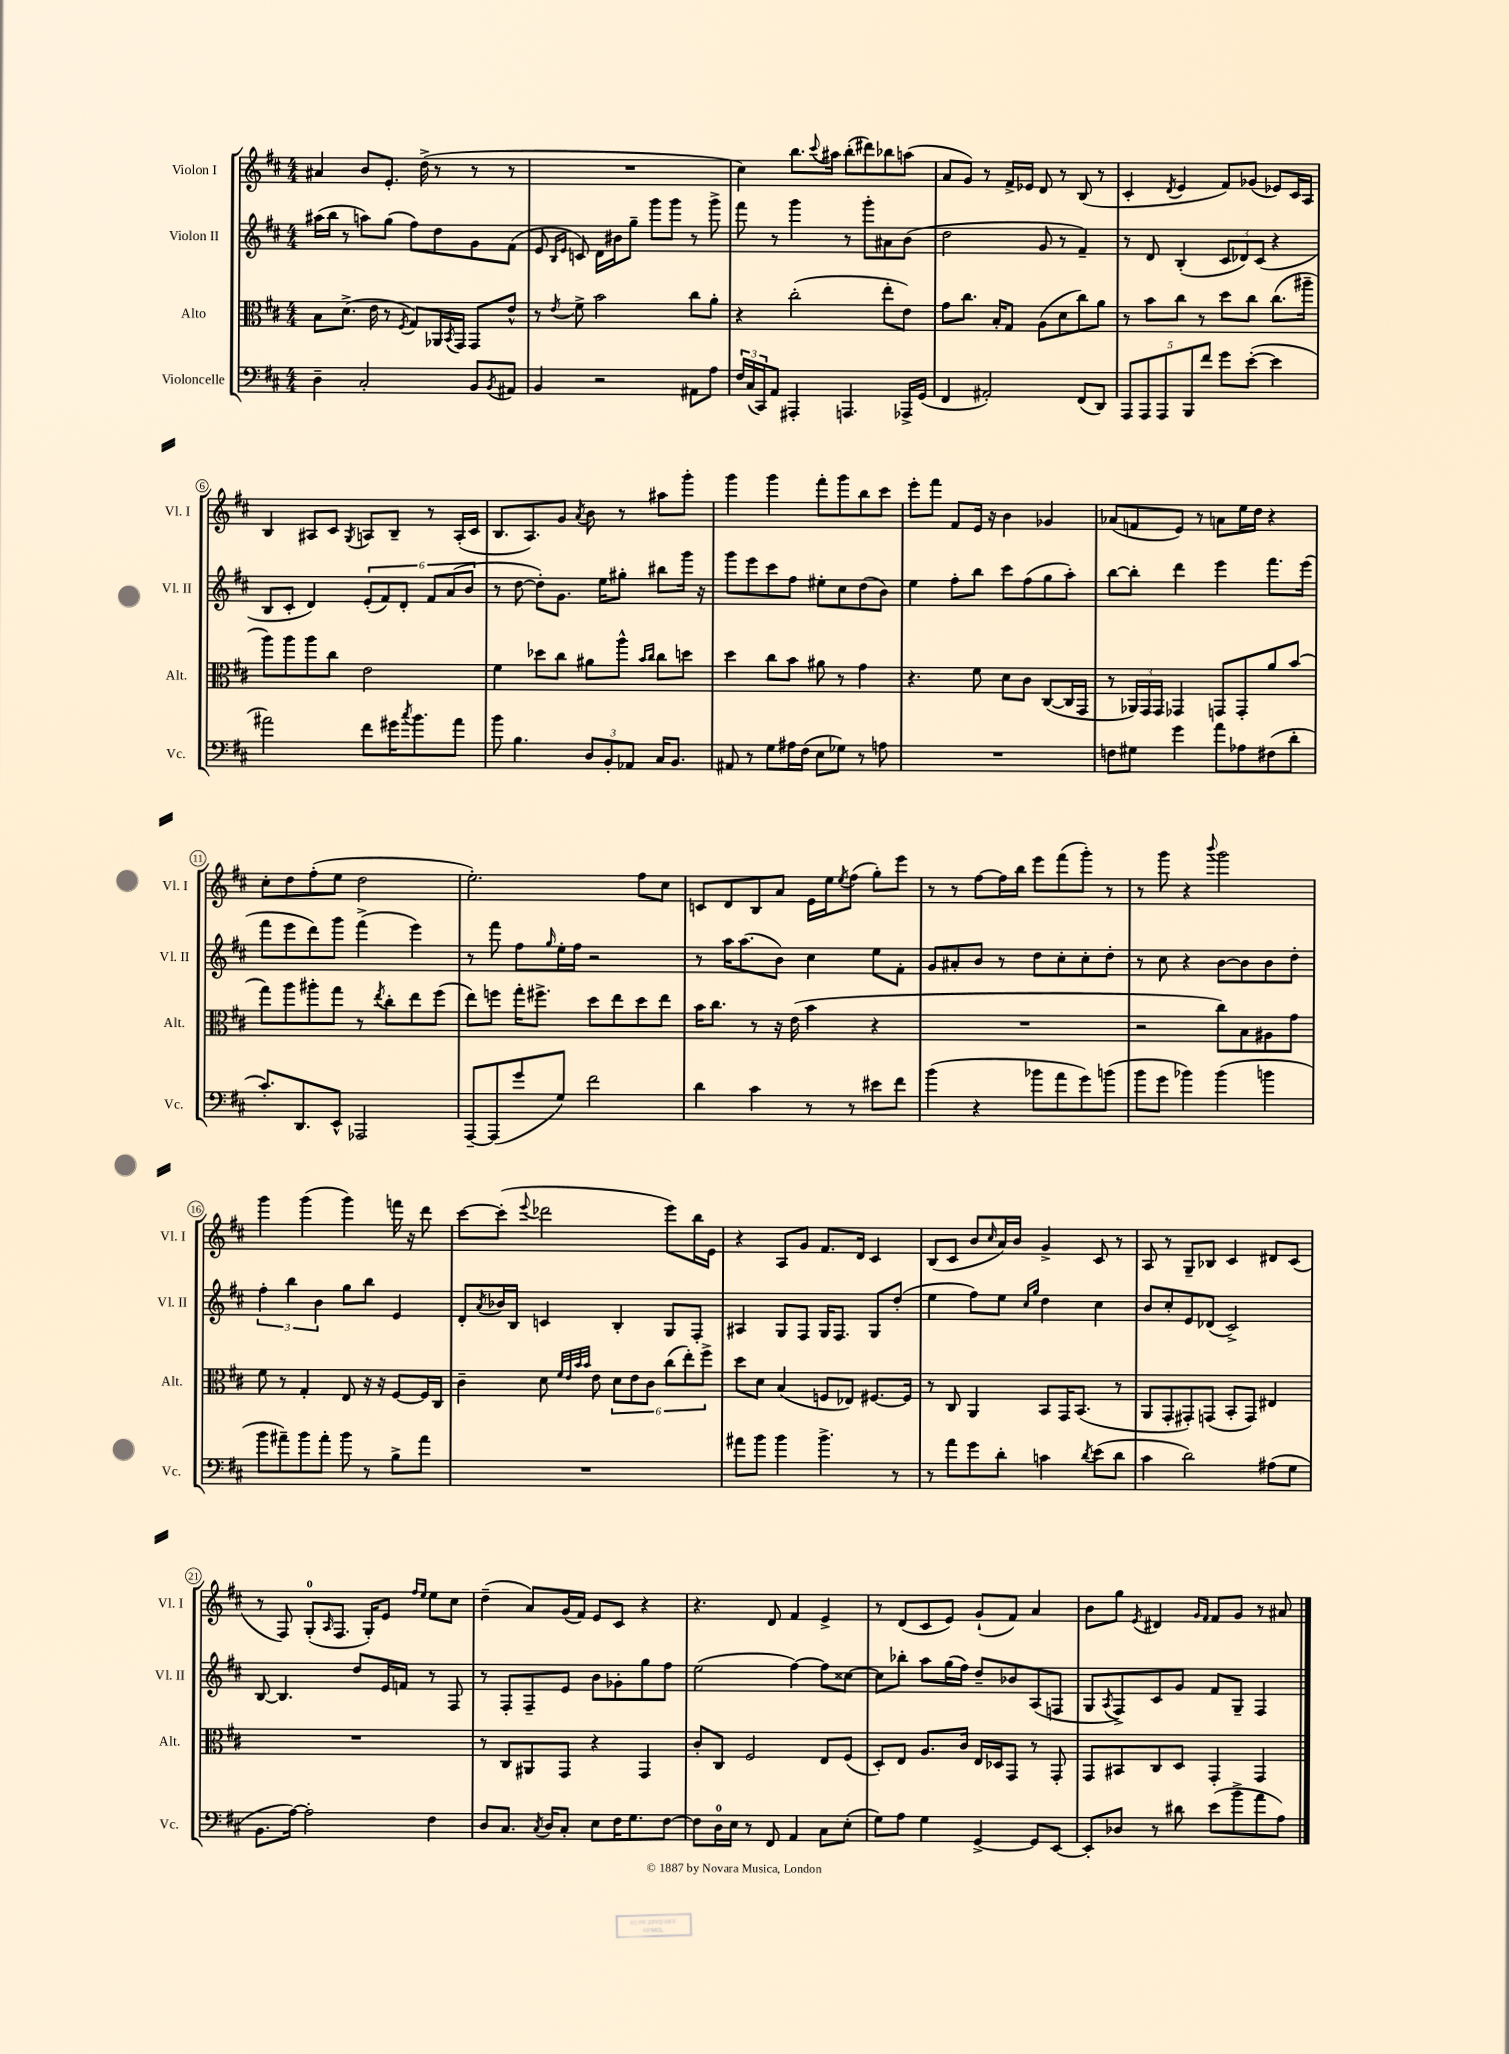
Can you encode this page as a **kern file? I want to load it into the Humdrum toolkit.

**kern	**kern	**kern	**kern
*staff4	*staff3	*staff2	*staff1
*clefF4	*clefC3	*clefG2	*clefG2
*k[f#c#]	*k[f#c#]	*k[f#c#]	*k[f#c#]
*M4/4	*M4/4	*M4/4	*M4/4
4D~\	8B\L	(16aa#\LL	4a#/
.	.	16bb\JJ	.
.	(8.d^\J	8r	.
2C#'/	.	8aa\L)	8b/L
.	16e\	.	.
.	8r	(8gg\J	8.e'/J
.	8qF#/	.	.
.	8G/L)	8ff#\L)	.
.	.	.	(16dd^\
.	16AA-/L	8dd\	8r
.	8qBB/	.	.
.	16GG/JJ	.	.
8BB/L	8GG/L	8g\	8r
8qBB/	.	.	.
8AA#/J	8e^^/J	(8f#\J	8r
=	=	=	=
4BB/	8r	8e/	1r
.	.	16qqB/LL	.
.	8qe/	16qqe/JJ	.
.	8f#^\	8c/)	.
2r	2b\	16d\LL	.
.	.	16b#\J	.
.	.	8gg~\J	.
.	.	8ggg\L	.
.	.	8ggg\J	.
8AA#\L	8cc#\L	8r	.
8A\J	8a'\J	8ggg^\	.
=	=	=	=
24F#/LL	4r	8fff#\	4cc#\)
(24C#/	.	.	.
24CC#/J)	.	.	.
8AA/J	.	8r	.
4AAA#'/	(2cc#'\	4ggg\	8.bb\L
.	.	.	8qqccc#/
.	.	.	16aa#\Jk
4.AAA/	.	8r	(8bb'\L
.	.	8ggg'\L	8ddd#\)
.	8ee'\L	8a#\	8bb-\
16AAA-^/LL	8e\J)	(8b\J	(8aa\J
(16GG/JJ	.	.	.
=	=	=	=
4FF#/	8g\L	2dd\	8a/L
.	8.cc#\J	.	8g/J)
2AA#'/)	.	.	8r
.	16B'/LK	.	.
.	8G/J	.	16f#^/LL
.	.	.	16e-/JJ
.	(8A\L	8g/	8d/
.	8d\	8r	8r
(8FF#/L	8cc#\)	4f#~/)	(8B/
8DD/J)	8a\J	.	8r
=	=	=	=
10AAA/L	8r	8r	4c#'/
10AAA/	.	.	.
.	8b\L	8d/	.
10AAA/	.	.	.
.	.	.	8qd/
.	8cc#\J	(4B'/	4e/
10BBB/	.	.	.
.	8r	.	.
10f#/J	.	.	.
8g\L	8dd\L	12c#/L	8f#/L)
.	.	12d-/)	.
([8e'\J	8cc#\J	.	(8g-/J
.	.	(12c#/J	.
4e\]	(8.cc#\L	4r	8e-/L)
.	.	.	16c#/L
.	16aa#~\Jk	.	16A/JJ
=	=	=	=
2a#\)	8aa\L)	8B/L	4B/
.	8aa\	8c#'/J	.
.	8aa\	4d/)	8A#/L
.	8cc#\J	.	8c#/J
.	.	.	8qG/
8f#\L	2e\	(12e'/L	8A/L
.	.	12f#/)	.
16g#\K	.	.	8B~/J
.	.	12d'/J	.
8qcc#/	.	.	.
8.b\	.	.	.
.	.	12f#/L	8r
.	.	(12a/	.
8a#\J	.	.	(16A'/LL
.	.	12b/J	.
.	.	.	16c#/JJ
=	=	=	=
8b\	4f#\	8r	8.B/L
4.B\	.	[8dd\	.
.	.	.	8.A/)
.	8dd-\L	8dd'\]L)	.
.	8cc#\J	8.g\J	8g/J
.	.	.	8qa/
12D/L	8a#\L	.	8b\
.	.	16ee\LK	.
12BB'/	.	.	.
.	8aa^^\J	8gg#'\J	8r
12AA-/J	.	.	.
.	16qqb/LL	.	.
.	16qqcc#/JJ	.	.
16C#/LK	8cc#\L	8bb#\L	8aa#\L
8.BB/J	.	.	.
.	8dd\J	16ggg\Jk	8ggg'\J
.	.	16r	.
=	=	=	=
8AA#/	4dd\	8ggg\L	4ggg\
8r	.	8eee\	.
8G\L	8cc#\L	8ccc#\	4ggg\
16A#\L	8b\J	8ff#\J	.
(16F#\JJ	.	.	.
8E\L	8a#\	8ee#'\L	8fff#'\L
8G-\J)	8r	8cc#\	8ggg\
8r	4g\	(8dd\	8bb\
8A\	.	8b\J)	8ccc#\J
=	=	=	=
1r	4.r	4ee\	8eee'\L
.	.	.	8fff#\J
.	.	8ff#'\L	8f#/L
.	8f#\	8bb\J	16e/Jk
.	.	.	16r
.	8d\L	8ccc#\L	4b\
.	8c#\J	(8ff#\	.
.	([8C#/L	8gg\	4g-/
.	16C#/]L	8aa'\J)	.
.	16GG/JJ	.	.
=	=	=	=
8F\L	8r	[8bb\L	(8a-/L
8G#\J	24AA-/LL)	8bb'\]J	8f/
.	24GG/	.	.
.	24GG/JJ	.	.
4g\	4GG-/	4ddd\	8e/J)
.	.	.	8r
8a\L	8GG/L	4eee\	8a\L
8A-\	8GG'/	.	16ee\L
.	.	.	16dd\JJ
(8F#\	8a/	8.fff#\L	4r
8d'\J	(8b/J	.	.
.	.	(16eee\Jk	.
=	=	=	=
8.c#'/L)	8gg\L)	8fff#\L	8cc#'\L
.	8aa\	8eee\	8dd\
8.DD/	.	.	.
.	8aa#'\	8ddd\)	(8ff#'\
8EE^^/J	8gg\J	8ggg\J	8ee\J
2AAA-/	8r	(4fff#^\	2dd\
.	8qee/	.	.
.	8cc#'\L	.	.
.	8ee\	4eee\)	.
.	(8ff#\J	.	.
=	=	=	=
[8AAA~/L	8ee\L)	8r	2.ee'\)
(8AAA/]	8ff\J	8fff#\	.
8g/	16gg'\LK	8ff#\L	.
.	8.ff#^\J	.	.
.	.	16qqgg/	.
8G/J)	.	16ee'\L	.
.	.	16ff#\JJ	.
2f#\	8dd\L	2r	.
.	8ee\	.	.
.	8dd\	.	8ff#\L
.	8ee\J	.	8cc#\J
=	=	=	=
4d\	16b\LK	8r	8c/L
.	8.cc#\J	.	.
.	.	16aa\LK	8d/
.	.	(8.aa\	.
4c#\	8r	.	8B/
.	16r	8b\J)	8a/J
.	(16e\	.	.
8r	4b\	4cc#\	16e\LL
.	.	.	16ee\J
.	.	.	8qee/
8r	.	.	(8ff#\J
8e#\L	4r	8ee\L	8gg'\L)
8f#\J	.	8f#'\J	8eee\J
=	=	=	=
(4b\	1r	8g/L	8r
.	.	8a#'/	8r
4r	.	8b/J	[8ff#\L
.	.	8r	16ff#\]L
.	.	.	16bb\JJ
8b-\L	.	8dd\L	8eee\L
8a\	.	8cc#'\	(8fff#\
8g\)	.	8cc#'\	8ggg'\J)
(8b\J	.	8dd'\J	8r
=	=	=	=
8b\L	2r	8r	8r
8g\J	.	8cc#\	8ggg\
4b-\)	.	4r	4r
.	.	.	8qqbbb/
(4b-\	8cc#\L)	[8b\L	2ggg\
.	8B\	8b\]	.
4b\	8A#\	8b\	.
.	8g\J	8dd'\J	.
=	=	=	=
8b\L	8f#\	6ff#'\	4ggg\
8a#~\)	8r	.	.
.	.	6bb\	.
8b\	4G'/	.	(4ggg\
.	.	6b\	.
8a#'\J	.	.	.
8b\	8E/	8gg\L	4ggg\)
8r	16r	8bb\J	.
.	16r	.	.
8B^\L	[8F#/L	4e/	16fff\
.	.	.	16r
8a#\J	16F#/]L	.	8ddd\
.	16C#/JJ	.	.
=	=	=	=
1r	4c#~\	8d'/L	[8ccc#\L
.	.	8qa/	.
.	.	16b-/L	(8ccc#'\]J
.	.	16B/JJ	.
.	.	.	8qqeee/
.	8d\	4c/	2ddd-\
.	32qqf#/LLL	.	.
.	32qqe/	.	.
.	32qqb/	.	.
.	32qqb/JJJ	.	.
.	8e\	.	.
.	12d\L	4B'/	.
.	12e\	.	.
.	12c#\J	.	.
.	(12cc#\L	8G/L	8eee\L)
.	12ee'\)	.	.
.	.	8F#'/J	16bb\L
.	12ff#^\J	.	.
.	.	.	16e\JJ
=	=	=	=
8a#\L	8dd\L	4A#/	4r
8b\J	8d\J	.	.
4b\	(4B/	8G/L	8A/L
.	.	8F#/J	8g/J
4.b^\	8F/L	16G/LK	8.f#/L
.	.	8.F#/J	.
.	8E-/J)	.	.
.	.	.	16d/Jk
.	[8.F#/L	8G/L	4c#/
8r	.	(8dd'/J	.
.	16F#/]Jk	.	.
=	=	=	=
8r	8r	4ee\	(8B/L
8a\L	8C#/	.	8c#/J
8g\	4AA/	8ff#\L)	8b/L
.	.	.	16qqcc#/
8d'\J	.	8ee\J	16a/L)
.	.	.	16b/JJ
.	.	16qqcc#/LL	.
.	.	16qqgg/JJ	.
4c\	8BB/L	4dd\	4g^/
.	16GG/K	.	.
.	(8.BB/J	.	.
8qd/	.	.	.
(8e\L	.	4cc#\	8c#/
8d\J	8r	.	8r
=	=	=	=
4c#\	8AA/L	8b/L	8A/
.	8GG'/	8cc#'/	8r
2d\)	8GG#'/)	8e/	8G~/L
.	(8GG/J	(8d-/J	8B-/J
.	8BB'/L	2c#^/)	4c#/
.	8GG/J)	.	.
(8A#\L	4E#/	.	8d#/L
8G\J	.	.	(8c#/J
=	=	=	=
8.BB\L	1r	[8B/	8r
.	.	4.B/]	8F#/)
[16A\Jk)	.	.	.
2A'\]	.	.	(8G'/L
.	.	.	16qqA/
.	.	.	8.F#/J
.	.	8dd/L	.
.	.	.	16G'/LK)
.	.	16e/L	8e/J
.	.	16f/JJ	.
.	.	.	16qqff#/LL
.	.	.	16qqee/JJ
4F#\	.	8r	8ee\L
.	.	8F#/	8cc#\J
=	=	=	=
8D/L	8r	8r	(4dd~\
8.C#/J	8C#/L	8F#'/L	.
.	8AA#/	8F#~/	8a/L)
8qC#/	.	.	.
16D/LK	.	.	.
8C#'/J	8GG/J	8e/J	(16g/L
.	.	.	16f#/JJ)
8E\L	4r	8b\L	8e/L
16F#\K	.	8g-'\	8c#/J
8.G\	.	.	.
.	4GG/	8gg\	4r
[8F#\J	.	8ff#\J	.
=	=	=	=
8F#\]L	8c#'/L	(2ee\	4.r
16D\L	8C#/J	.	.
16E\JJ	.	.	.
8r	2F#/	.	.
8FF#/	.	.	8d/
4AA/	.	[4ff#\)	4f#/
8C#\L	8E/L	8ff#\]L	4e^/
(8E'\J	(8F#/J	[8cc##\J	.
=	=	=	=
8G\L)	8D'/L)	8cc##\]L	8r
8A\J	8E/J	8bb-'\J	(8d/L
4G\	8.A/L	8aa\L	8c#/
.	.	(16gg\L	8e/J)
.	16c#/Jk	16ff#\JJ)	.
[4GG^/	16E/LL	8dd~/L	(8g`/L
.	16D-/J	.	.
.	8GG/J	8b-/	8f#/J)
8GG/]L	8r	(8A/	4a/
[8EE/J	8GG'/	8F/J	.
=	=	=	=
8EE'/]L	8GG/L	8G/L	8b\L
.	.	8qA/	.
8D-/J	8BB#/	8F#^/)	8gg\J
.	.	.	8qe/
8r	8C#/	8c#/	4d#/
8d#\	8D/J	8g/J	.
.	.	.	16qqg/LL
.	.	.	16qqf#/JJ
(8e\L	4GG'/	8f#/L	8f#/L
8b^\	.	8G~/J	8g/J
8a\	4GG/	4F#/	8r
8A\J)	.	.	8a#/
==	==	==	==
*-	*-	*-	*-
